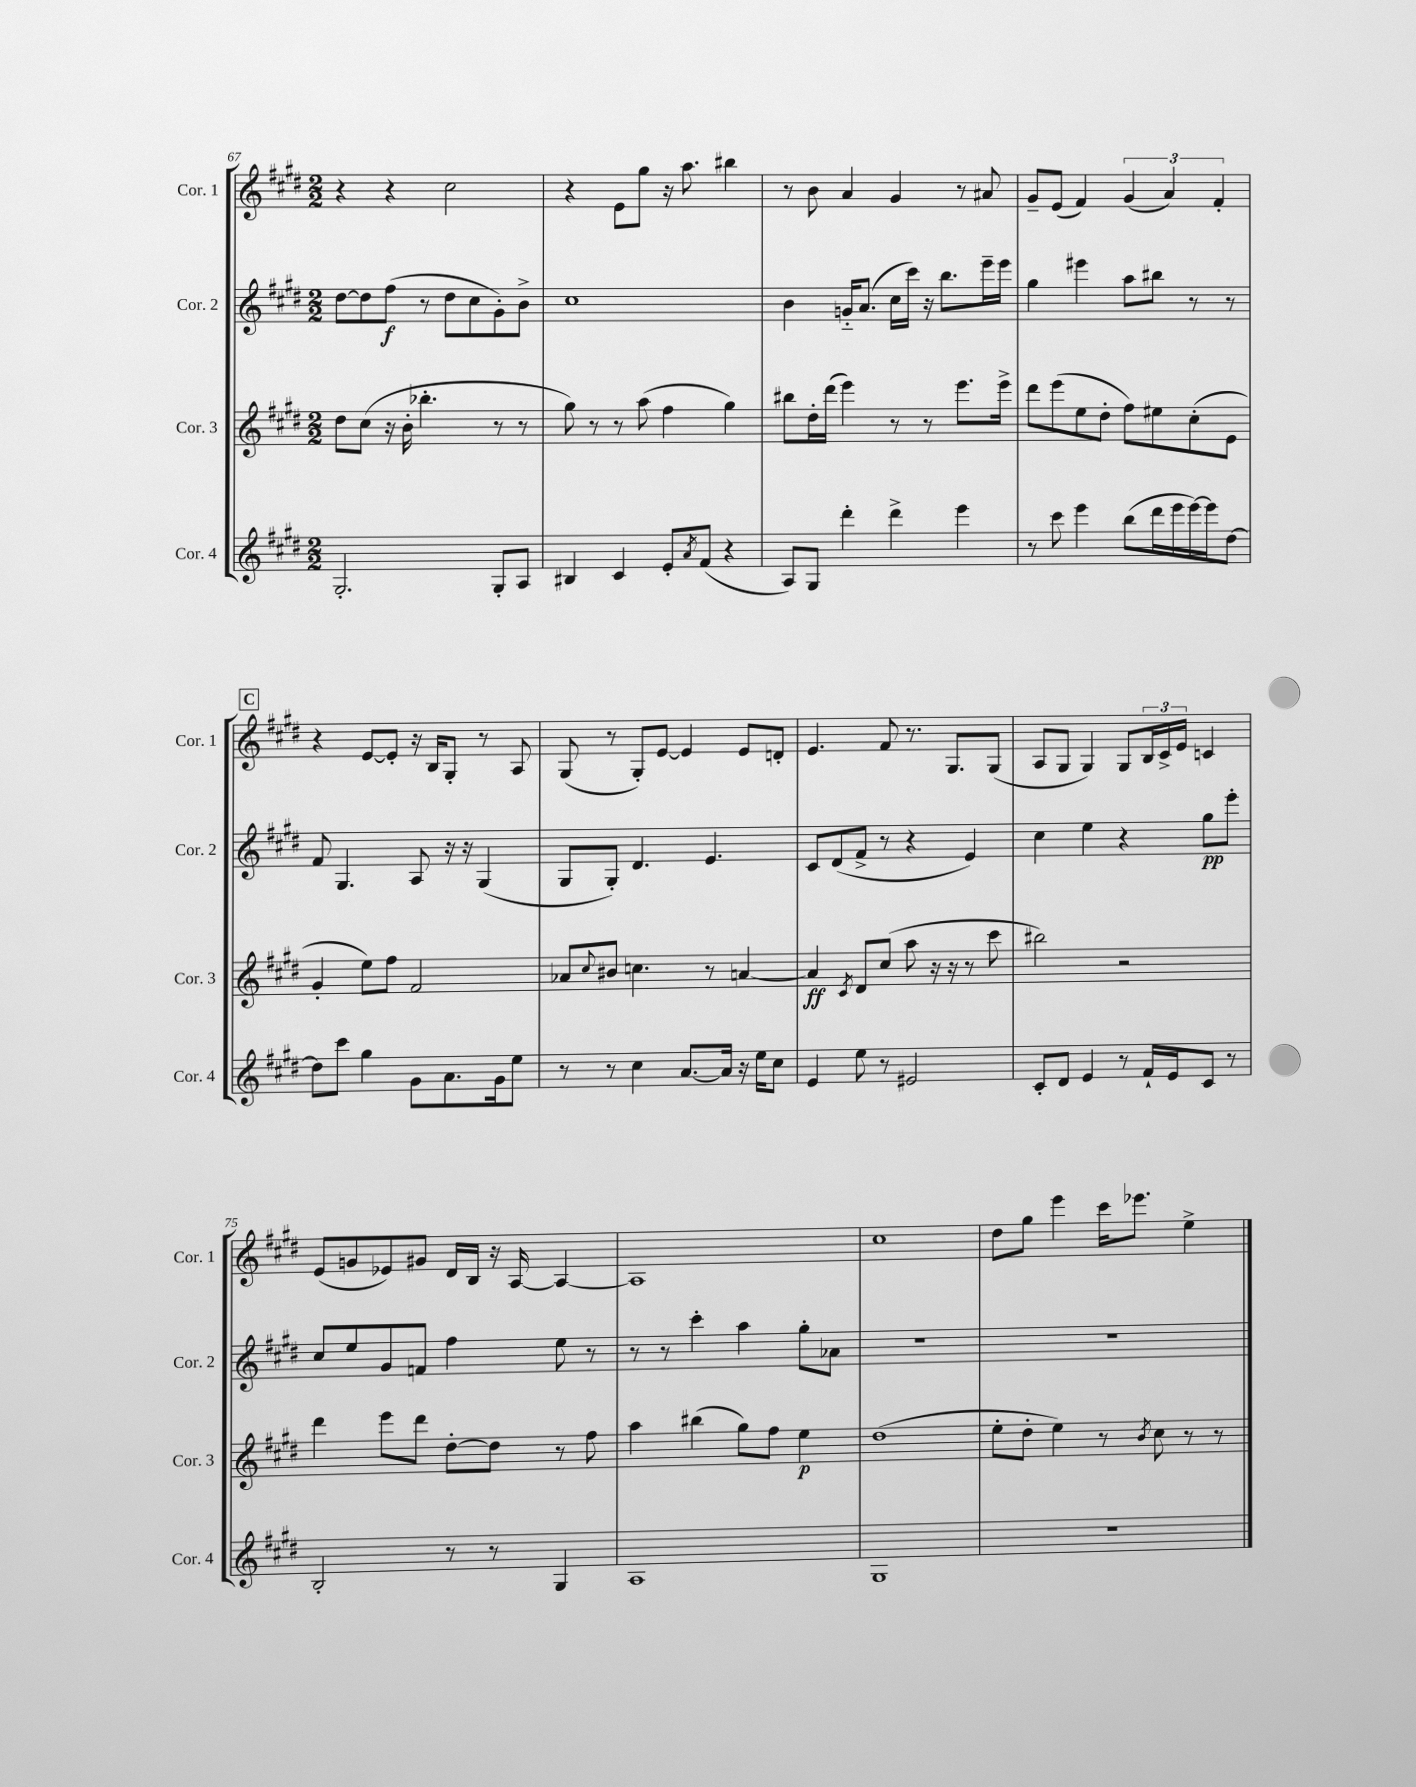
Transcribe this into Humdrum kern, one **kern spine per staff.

**kern	**kern	**kern	**kern
*staff4	*staff3	*staff2	*staff1
*clefG2	*clefG2	*clefG2	*clefG2
*k[f#c#g#d#]	*k[f#c#g#d#]	*k[f#c#g#d#]	*k[f#c#g#d#]
*M2/2	*M2/2	*M2/2	*M2/2
2.G#'	8dd#	[8dd#	4r
.	(8cc#	8dd#]	.
.	16r	(8ff#	4r
.	16b'	.	.
.	4.bb-'	8r	.
.	.	8dd#	2cc#
.	.	8cc#	.
8G#'	8r	8g#')	.
8A	8r	8b^	.
=	=	=	=
4B#	8gg#)	1cc#	4r
.	8r	.	.
4c#	8r	.	8e
.	(8aa	.	8gg#
8e'	4ff#	.	16r
.	.	.	8.aa
8qa	.	.	.
(8f#	.	.	.
4r	4gg#)	.	4bb#
=	=	=	=
8A)	8bb#	4b	8r
8G#	16dd#'	.	8b
.	(16ddd#	.	.
4ddd#'	4eee)	16g'~	4a
.	.	(8.a	.
4ddd#^	8r	16cc#	4g#
.	.	16ccc#)	.
.	8r	16r	.
.	.	8.bb	.
4eee	8.eee	.	8r
.	.	16eee~	8a#
.	16eee^	16eee	.
=	=	=	=
8r	8ddd#	4gg#	8g#~
8ccc#	(8eee	.	(8e
4eee	8ee	4eee#	4f#)
.	8dd#'	.	.
(8bb	8ff#)	8aa	(6g#
16ddd#	8ee#	8bb#	.
.	.	.	6a)
16eee	.	.	.
[16eee)	(8cc#'	8r	.
16eee]	.	.	.
.	.	.	6f#'
[8dd#	8e	8r	.
=	=	=	=
8dd#]	4g#'	8f#	4r
8ccc#	.	4.G#	.
4gg#	8ee)	.	[8e
.	8ff#	.	8e']
8g#	2f#	8A	16r
.	.	.	16B
8.a	.	16r	8G#'
.	.	16r	.
.	.	(4G#	8r
16g#	.	.	.
8ee	.	.	8A
=	=	=	=
8r	8a-	8G#	(8G#
.	8qqcc#	.	.
8r	8b#	8G#')	8r
4cc#	4.cc	4.d#	8G#')
.	.	.	[8e
[8.a	.	.	4e]
.	8r	4.e	.
16a]	.	.	.
16r	[4a	.	8e
16ee	.	.	.
8cc#	.	.	8d'
=	=	=	=
4e	4a]	8c#	4.e
.	.	(8d#	.
.	8qc#	.	.
8ee	8d#	8f#^	.
8r	(8cc#	8r	8f#
2e#	8aa	4r	8.r
.	16r	.	.
.	16r	.	8.G#
.	8r	4e)	.
.	8ccc#	.	(8G#
=	=	=	=
8c#'	2bb#)	4cc#	8A
8d#	.	.	8G#
4e	.	4ee	4G#)
8r	2r	4r	8G#
16f#`	.	.	24B
.	.	.	24c#^
16e	.	.	.
.	.	.	24e
8c#	.	8gg#	4c
8r	.	8eee'	.
=	=	=	=
2B'	4ddd#	8cc#	(8e
.	.	8ee	8g
.	8eee	8g#	8e-)
.	8ddd#	8f	8g#
8r	[8dd#'	4ff#	16d#
.	.	.	16B
8r	8dd#]	.	16r
.	.	.	[16A
4G#	8r	8ee	4A_
.	8ff#	8r	.
=	=	=	=
1A	4aa	8r	1A]
.	.	8r	.
.	(4bb#	4ccc#'	.
.	8gg#)	4aa	.
.	8ff#	.	.
.	4ee	8gg#'	.
.	.	8a-	.
=	=	=	=
1G#	(1dd#	1r	1cc#
=	=	=	=
1r	8ee'	1r	8dd#
.	8dd#'	.	8gg#
.	4ee)	.	4eee
.	8r	.	16ccc#
.	.	.	8.eee-
.	8qb	.	.
.	8cc#	.	.
.	8r	.	4ee^
.	8r	.	.
==	==	==	==
*-	*-	*-	*-
